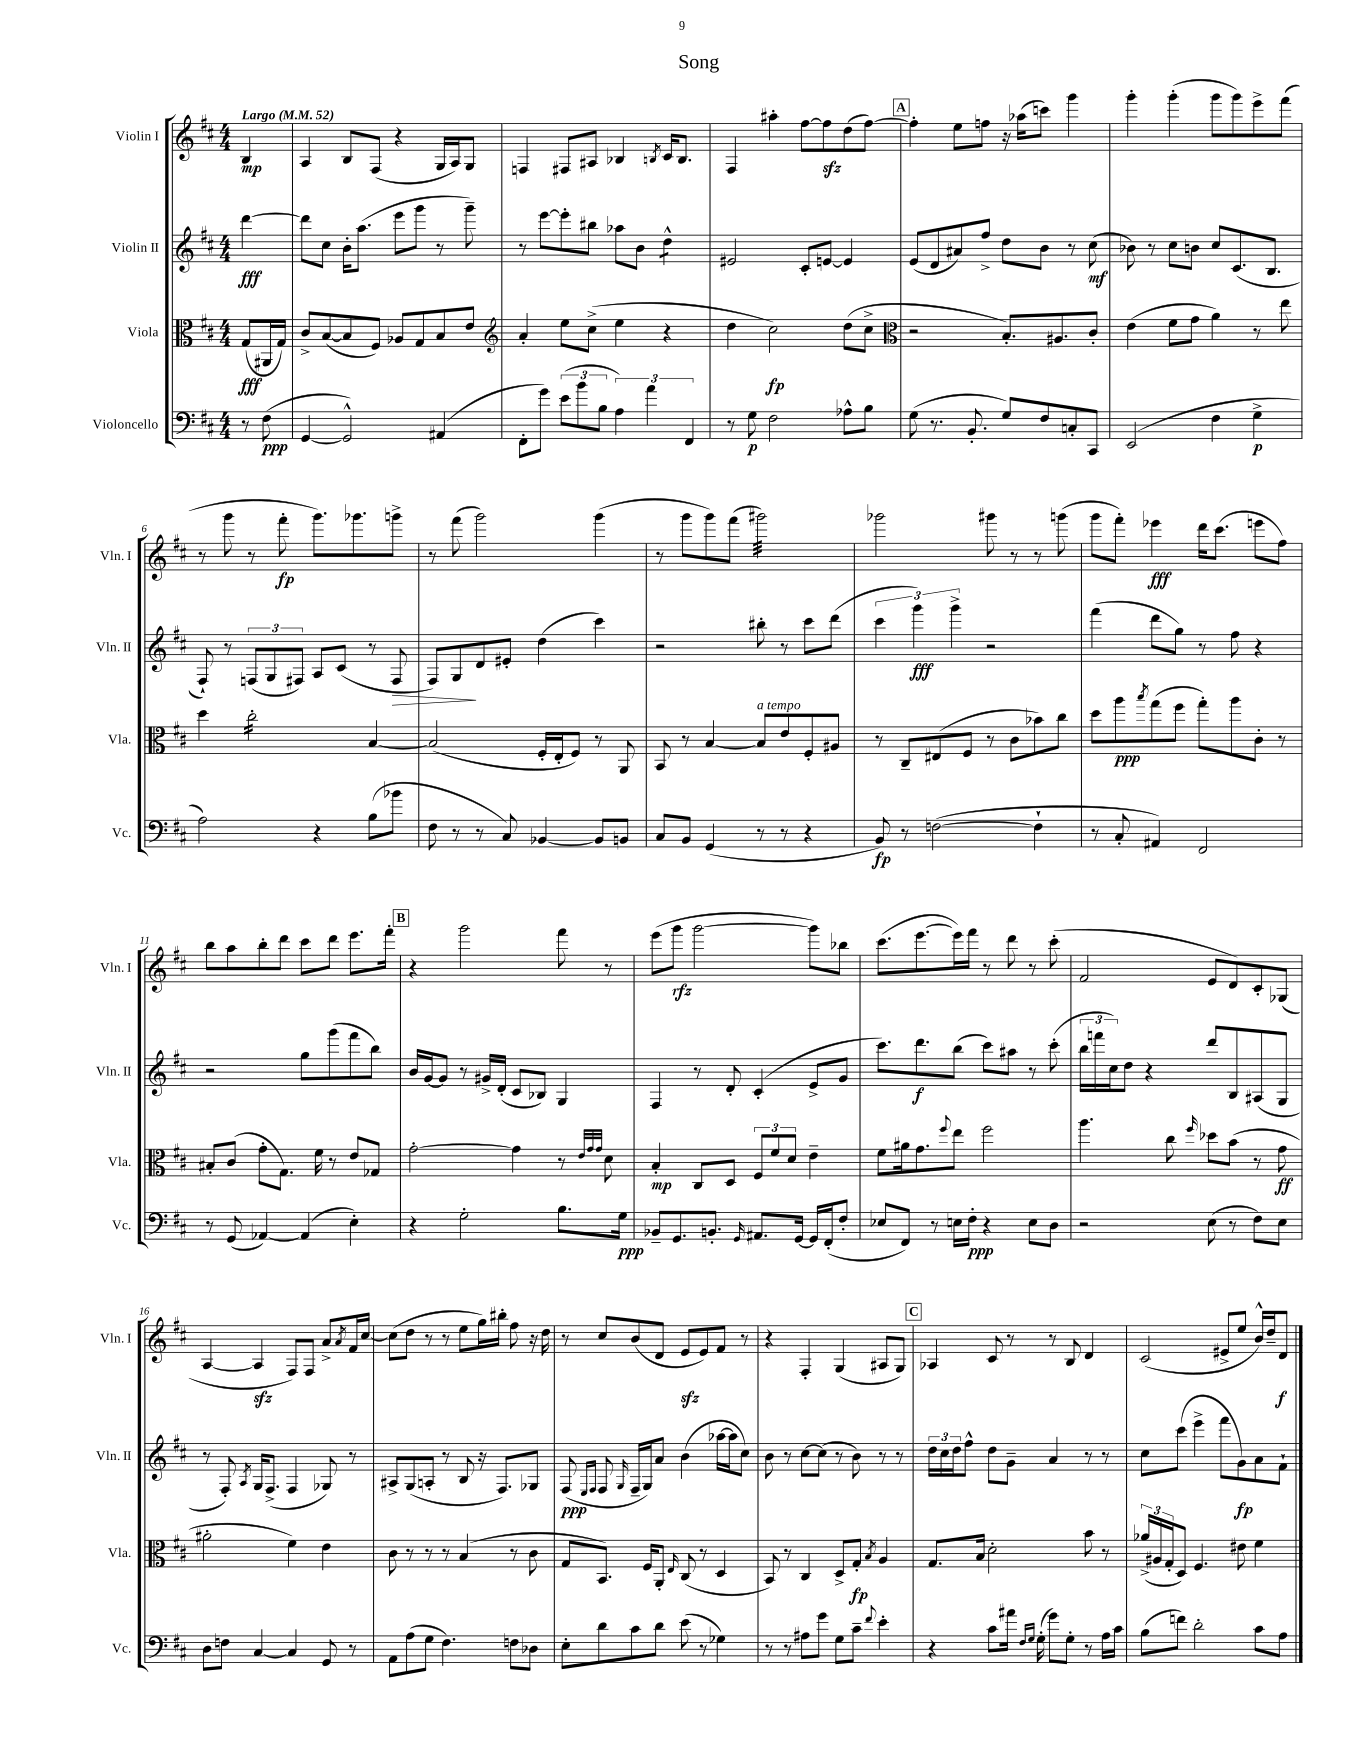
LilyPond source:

\header { title = "Song" }
<<
\new StaffGroup <<
\new Staff = "s0" \with { instrumentName = "Violin I" shortInstrumentName = "Vln. I" } {
    \clef treble \key d \major \numericTimeSignature \time 4/4 \partial 4 \tempo "Largo" 4 = 52
    b4\mp |
    a4 b8 fis8( r4 g16 a16) g8 |
    f4 fis8 ais8 bes4 \acciaccatura { b8 } cis'16 b8. |
    fis4 ais''4-. fis''8~ fis''8\sfz d''8( fis''8~) |
    \mark \markup { \box "A" } fis''4-. e''8 f''8 r16 aes''16( c'''8) g'''4 |
    g'''4-. g'''4-.( g'''8 g'''8) e'''8-> fis'''8( |
    r8 g'''8 r8 fis'''8-.\fp g'''8.) ges'''8. g'''8-> |
    r8 fis'''8( g'''2) g'''4( |
    r8 g'''8 g'''8) fis'''8( gis'''2:32) |
    ges'''2 gis'''8 r8 r8 g'''8( |
    g'''8 fis'''8-.) ees'''4\fff d'''16 cis'''8.( e'''8 fis''8) |
    b''8 a''8 b''8-. d'''8 cis'''8 d'''8 e'''8. fis'''16-. |
    \mark \markup { \box "B" } r4 g'''2 fis'''8 r8 |
    e'''8( g'''8\rfz g'''2~ g'''8) bes''8 |
    cis'''8.( e'''8.~ e'''16) fis'''16 r8 d'''8 r8 cis'''8-.( |
    fis'2 e'8 d'8) cis'8-. ges8( |
    a4~ a4\sfz fis8) fis8 a'8-> \acciaccatura { a'8 } fis'16 cis''16~ |
    cis''8( d''8 r8 r8 e''8 g''16) bis''16-. fis''8 r16 d''16 |
    r8 cis''8 b'8( d'8 e'8\sfz e'8) fis'8 r8 |
    r4 fis4-. g4( ais8 g8) |
    \mark \markup { \box "C" } aes4 cis'8 r8 r8 b8 d'4 |
    cis'2( eis'8-> e''8 b'16-^) d''16-- d'8\f \bar "|." |
}
\new Staff = "s1" \with { instrumentName = "Violin II" shortInstrumentName = "Vln. II" } {
    \clef treble \key d \major \numericTimeSignature \time 4/4 \partial 4
    d'''4~\fff |
    d'''8 cis''8 b'16-. a''8.( e'''8 g'''8 r8 g'''8--) |
    r8 e'''8~ e'''8-. bis''8 aes''8 b'8 d''4:8-^ |
    eis'2 cis'8-. e'8~ e'4 |
    \mark \markup { \box "A" } e'8( d'8 ais'8) fis''8-> d''8 b'8 r8 cis''8\mf( |
    bes'8) r8 cis''8 b'8 cis''8 cis'8.( b8. |
    fis8-!) r8 \tuplet 3/2 { f8( g8 fis8) } a8 cis'8( r8 fis8\> |
    fis8) g8\! d'8 eis'8-. d''4( cis'''4) |
    r2 bis''8-. r8 cis'''8 d'''8( |
    \tuplet 3/2 { cis'''4 g'''4\fff) g'''4-> } r2 |
    fis'''4( d'''8 g''8) r8 fis''8 r4 |
    r2 g''8 g'''8( fis'''8 b''8) |
    \mark \markup { \box "B" } b'16 g'16~ g'8 r8 gis'16-> d'16-.( cis'8 bes8) g4 |
    fis4 r8 d'8-. cis'4-.( e'8-> g'8 |
    cis'''8.) d'''8.\f b''8( cis'''8) ais''8 r8 cis'''8-.( |
    \tuplet 3/2 { b''16 f'''16 cis''16) } d''8 r4 d'''8 b8 ais8( g8 |
    r8 fis8-.) \acciaccatura { a8 } g16 fis8.->( fis4 ges8) r8 |
    ais8-> g8( a8-. r8 b8 r16 fis8.) ges8 |
    fis8\ppp( \grace { e16 fis16 } fis8 \grace { g16 } fis16-- g16) a'8 b'4( aes''16~ aes''16 cis''8) |
    b'8 r8 cis''8~ cis''8( r8 b'8) r8 r8 |
    \mark \markup { \box "C" } \tuplet 3/2 { d''16 cis''16 d''16 } fis''8-^ d''8 g'8-- a'4 r8 r8 |
    cis''8 cis'''8( e'''4-> fis'''8 g'8\fp) a'8 fis'8-! \bar "|." |
}
\new Staff = "s2" \with { instrumentName = "Viola" shortInstrumentName = "Vla." } {
    \clef alto \key d \major \numericTimeSignature \time 4/4 \partial 4
    g8\fff( ais,16 g16) |
    cis'8-> b8~( b8 fis8) aes8 g8 b8 e'8 |
    \clef treble a'4-. e''8 cis''8->( e''4 r4 |
    d''4 cis''2\fp) d''8( cis''8-> |
    \mark \markup { \box "A" } \clef alto r2 b8.-.) ais8. cis'8-. |
    e'4( fis'8 g'8 a'4) r8 e''8 |
    d''4 cis''2:16-. b4~ |
    b2( fis16-. e16-. fis8) r8 a,8 |
    b,8 r8 b4~ b8^\markup { \italic "a tempo" } e'8 fis8-. ais8 |
    r8 cis8-- eis8( fis8 r8 cis'8 bes'8) cis''8 |
    d''8 a''8\ppp \acciaccatura { b''8 } g''8( fis''8 g''8-.) a''8 cis'8-. r8 |
    bis8-. cis'8( g'8-. g8.) fis'16 r8 e'8 ges8 |
    \mark \markup { \box "B" } g'2~-. g'4 r8 \grace { e'32 g'32 g'32 } d'8 |
    b4-.\mp cis8 d8 \tuplet 3/2 { fis8 fis'8 d'8 } e'4-- |
    fis'8 ais'16 g'8. \appoggiatura { fis''8 } e''8 fis''2 |
    a''4. cis''8 \grace { fis''16 } des''8 b'8( r8 g'8\ff |
    ais'2-. fis'4) e'4 |
    cis'8 r8 r8 r8 b4( r8 cis'8 |
    g8 b,8.) fis16 a,8-. \grace { e16 } cis8( r8 d4 |
    b,8) r8 cis4 d8-> g8-.\fp \acciaccatura { b8 } a4 |
    \mark \markup { \box "C" } g8. b16 d'2-. b'8 r8 |
    \tuplet 3/2 { aes'16->( ais16 g16-. } d8) fis4. eis'8 fis'4 \bar "|." |
}
\new Staff = "s3" \with { instrumentName = "Violoncello" shortInstrumentName = "Vc." } {
    \clef bass \key d \major \numericTimeSignature \time 4/4 \partial 4
    r8 fis8\ppp( |
    g,4~ g,2-^) ais,4( |
    fis,8-. g'8) \tuplet 3/2 { e'8( b'8 b8 } \tuplet 3/2 { a4) a'4 fis,4 } |
    r8 g8\p fis2 aes8-^ b8 |
    \mark \markup { \box "A" } g8( r8. b,8.-. g8) fis8 c8-. cis,8 |
    e,2( fis4 g4->\p |
    a2) r4 b8( bes'8 |
    fis8 r8 r8 cis8) bes,4~ bes,8 b,8 |
    cis8 b,8 g,4( r8 r8 r4 |
    b,8\fp) r8 f2~( f4-! |
    r8 cis8-. ais,4) fis,2 |
    r8 g,8( aes,4~) aes,4( e4-.) |
    \mark \markup { \box "B" } r4 g2-. b8. g16\ppp |
    bes,8-- g,8. b,8.-. \grace { g,16 } ais,8. g,16~ g,16 fis,16-.( fis8-. |
    ees8 fis,8) r8 e16 fis16-.\ppp r4 e8 d8 |
    r2 e8( r8 fis8) e8 |
    d8 f8 cis4~ cis4 g,8 r8 |
    a,8 a8( g8 fis4.) f8 des8 |
    e8-. d'8 cis'8 d'8 e'8( r8 ges4) |
    r8 r8 ais8 g'8 g8 cis'8-- \appoggiatura { fis'8 } e'4-. |
    \mark \markup { \box "C" } r4 cis'8 ais'16 \grace { fis16 g16 } g16-.( g'8) g8-. r8 a16 cis'16 |
    b8( f'8) d'2-. cis'8 a8 \bar "|." |
}
>>
>>
